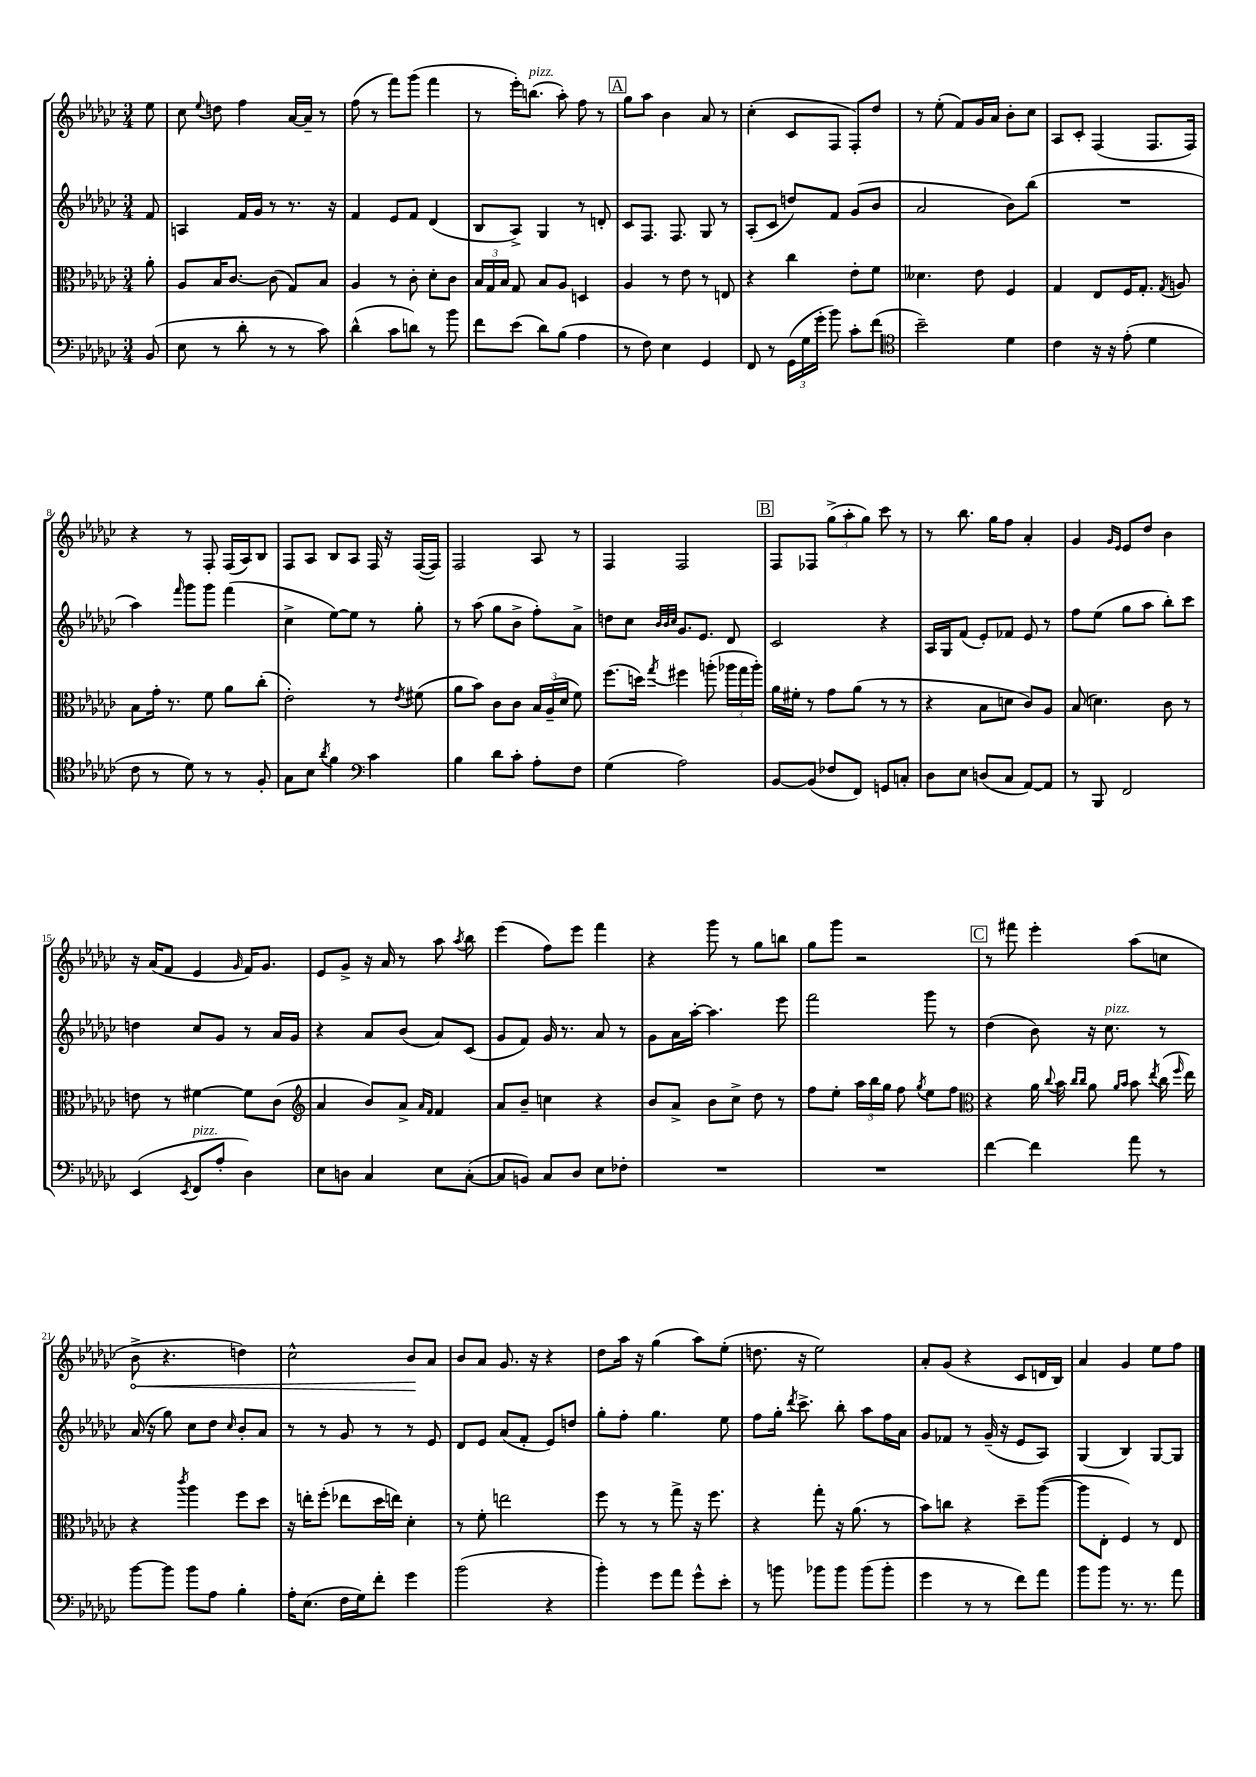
<<
\new StaffGroup <<
\new Staff = "s0" {
    \clef treble \key ges \major \numericTimeSignature \time 3/4 \partial 8
    \autoBeamOff ees''8 |
    ces''8 \appoggiatura { ees''8 } d''8 f''4 aes'16[~ aes'16]-- r8 |
    f''8( r8 f'''8[) ges'''8]( f'''4 |
    r8 ees'''16[-.) b''8.]^\markup { \italic "pizz." }( aes''8-.) f''8 r8 |
    \mark \markup { \box "A" } ges''8[ aes''8] bes'4 aes'8 r8 |
    ces''4-.( ces'8[ f8] f8[-.) des''8] |
    r8 ees''8-.( f'8[) ges'16 aes'16] bes'8[-. ces''8] |
    aes8[ ces'8]-. f4( f8.[ f16]) |
    r4 r8 f8-. f16[( aes16) bes8] |
    f8[ aes8] bes8[ aes8] f16 r16 f16[~( f16]) |
    f2 aes8 r8 |
    f4 f2 |
    \mark \markup { \box "B" } f8[ fes8] \tuplet 3/2 { ges''8[->( aes''8-. ges''8]) } ces'''8 r8 |
    r8 bes''8. ges''16[ f''8] aes'4-. |
    ges'4 \grace { ges'16[ ees'16] } ees'8[ des''8] bes'4 |
    r16 aes'16[( f'8] ees'4 \grace { ges'16 } f'16[) ges'8.] |
    ees'8[ ges'8]-> r16 aes'16 r8 aes''8 \acciaccatura { aes''8 } bes''8 |
    ees'''4( f''8[) ees'''8] f'''4 |
    r4 ges'''8 r8 ges''8[ b''8] |
    ges''8[ ges'''8] r2 |
    \mark \markup { \box "C" } r8 fis'''8 ees'''4-. aes''8[( c''8] |
    \once \override Hairpin.circled-tip = ##t bes'8->\< r4. d''4) |
    ces''2-^ bes'8[\! aes'8] |
    bes'8[ aes'8] ges'8. r16 r4 |
    des''8[ aes''16] r16 ges''4( aes''8[) ees''8]-.( |
    d''8. r16 ees''2) |
    aes'8[-. ges'8]( r4 ces'8[ d'16 bes16]) |
    aes'4 ges'4 ees''8[ f''8] \bar "|." |
}
\new Staff = "s1" {
    \clef treble \key ges \major \numericTimeSignature \time 3/4 \partial 8
    \autoBeamOff f'8 |
    a4 f'16[ ges'16] r8 r8. r16 |
    f'4 ees'8[ f'8] des'4( |
    bes8[ aes8]->) ges4 r8 d'8-. |
    \mark \markup { \box "A" } ces'8[ f8.] f8. ges8 r8 |
    aes8[-.( ces'8] d''8[) f'8] ges'8[( bes'8] |
    aes'2 bes'8[) bes''8]( |
    R2. |
    aes''4) \grace { f'''16 } ges'''8[ ges'''8] f'''4( |
    ces''4-> ees''8[~) ees''8] r8 ges''8-. |
    r8 aes''8( ges''8[ bes'8]-> f''8[-.) aes'8]-> |
    d''8[ ces''8] \grace { bes'32[ bes'32 ces''32] } ges'8.[ ees'8.] des'8 |
    \mark \markup { \box "B" } ces'2 r4 |
    aes16[ ges16 f'8]( ees'8[-.) fes'8] ees'8 r8 |
    f''8[ ees''8]( ges''8[ aes''8] bes''8[-.) ces'''8] |
    d''4 ces''8[ ges'8] r8 aes'16[ ges'16] |
    r4 aes'8[ bes'8]( aes'8[) ces'8]( |
    ges'8[ f'8]) ges'16 r8. aes'8 r8 |
    ges'8[ aes'16 aes''16]~-. aes''4. ees'''8 |
    f'''2 ges'''8 r8 |
    \mark \markup { \box "C" } des''4( bes'8) r16 ces''8.^\markup { \italic "pizz." } r8 |
    aes'16( r16 ges''8) ces''8[ des''8] \grace { ces''16 } bes'8[-. aes'8] |
    r8 r8 ges'8 r8 r8 ees'8 |
    des'8[ ees'8] aes'8[( f'8]-. ees'8[) d''8] |
    ges''8[-. f''8]-. ges''4. ees''8 |
    f''8[ ges''16]-. \acciaccatura { des'''8 } ces'''8.-> bes''8-. aes''8[ f''16 aes'16] |
    ges'8[ fes'8] r8 ges'16--( r16 ees'8[ aes8]) |
    ges4( bes4) ges8[~ ges8] \bar "|." |
}
\new Staff = "s2" {
    \clef alto \key ges \major \numericTimeSignature \time 3/4 \partial 8
    \autoBeamOff aes'8-. |
    aes8[ bes16 ces'8.]~ ces'8( ges8[) bes8] |
    aes4 r8 ces'8-. des'8[-. ces'8] |
    \tuplet 3/2 { bes16[ ges16 bes16] } ges8 bes8[ aes8] d4 |
    \mark \markup { \box "A" } aes4 r8 ees'8 r8 e8 |
    r4 ces''4 ees'8[-. f'8] |
    deses'4. ees'8 f4 |
    ges4 ees8[ f16 ges8.]-. \acciaccatura { ges8 } a8 |
    bes8[ ges'16]-. r8. f'8 aes'8[ ces''8]-.( |
    ees'2-.) r8 \acciaccatura { ees'8 } fis'8( |
    aes'8[ bes'8]) ces'8[ ces'8] \tuplet 3/2 { bes16[ aes16--( des'16] } f'8) |
    f''8.[( d''16]) \acciaccatura { ges''8 } fis''4 a''8-.( \tuplet 3/2 { aes''16[ ges''16 aes''16]-.) } |
    \mark \markup { \box "B" } aes'16[ fis'16]-. r8 ges'8[ aes'8]( r8 r8 |
    r4 bes8[ d'8] ces'8[) aes8] |
    bes8( d'4.) ces'8 r8 |
    e'8 r8 fis'4~ fis'8[ ces'8]( |
    \clef treble aes'4 bes'8[) aes'8]-> \grace { aes'16[ f'16] } f'4 |
    aes'8[ bes'8]-- c''4 r4 |
    bes'8[ aes'8]-> bes'8[ ces''8]-> des''8 r8 |
    f''8[ ees''8]-. \tuplet 3/2 { aes''16[ bes''16 ges''16] } f''8 \acciaccatura { ges''8 } ees''8[ f''8] |
    \mark \markup { \box "C" } \clef alto r4 aes'16 \appoggiatura { ces''8 } bes'16 \grace { ces''16[ ces''16] } aes'8 \grace { aes'16[ bes'16] } bes'8 \acciaccatura { ees''8 } ces''16( \grace { f''16 } ees''16) |
    r4 \acciaccatura { ces'''8 } aes''4 f''8[ des''8] |
    r16 e''16[-. f''8]-.( ees''8[ des''16 e''16]) des'4-. |
    r8 f'8-. e''2 |
    f''8 r8 r8 ges''8-> r16 f''8. |
    r4 ges''8-. r16 aes'8.( r8 |
    bes'8[) c''8] r4 des''8[-- aes''8]~( |
    aes''8[ ees8]-. f4) r8 ees8 \bar "|." |
}
\new Staff = "s3" {
    \clef bass \key ges \major \numericTimeSignature \time 3/4 \partial 8
    \autoBeamOff bes,8( |
    ees8 r8 des'8-. r8 r8 ces'8) |
    des'4-^( ces'8[ d'8]) r8 bes'8 |
    f'8[ ees'8]( des'8[) bes8]( aes4 |
    \mark \markup { \box "A" } r8 f8) ees4 ges,4 |
    f,8 r8 \tuplet 3/2 { ges,16[( ges16 ges'16]-. } bes'8) ces'8[-. f'8]( |
    \clef tenor bes'2--) des'4 |
    ces'4 r16 r16 ees'8-.( des'4 |
    ces'8 r8 des'8) r8 r8 f8-. |
    ges8[ bes8] \acciaccatura { aes'8 } f'4 \clef bass ces'4 |
    bes4 des'8[ ces'8]-. aes8[-. f8] |
    ges4( aes2) |
    \mark \markup { \box "B" } bes,8[~ bes,8]( fes8[ f,8]) g,8[ c8]-. |
    des8[ ees8] d8[( ces8] aes,8[~) aes,8] |
    r8 bes,,8 f,2 |
    ees,4( \acciaccatura { ees,8 } f,8[^\markup { \italic "pizz." } aes8]-. des4) |
    ees8[ d8] ces4 ees8[ ces8]~-.( |
    ces8[ b,8]) ces8[ des8] ees8[ fes8]-. |
    R2. |
    R2. |
    \mark \markup { \box "C" } f'4~ f'4 aes'8 r8 |
    bes'8[~ bes'8] bes'8[ aes8] bes4-. |
    aes16[-. ees8.]( f16[ ges16) f'8]-. ges'4 |
    bes'2( r4 |
    bes'4-.) ges'8[ aes'8] ges'8[-^ ees'8]-. |
    r8 b'8 bes'8[ bes'8] bes'8[( bes'8]-. |
    ges'4 r8 r8 f'8[) aes'8] |
    bes'8[ bes'8] r8. r8. aes'8 \bar "|." |
}
>>
>>
